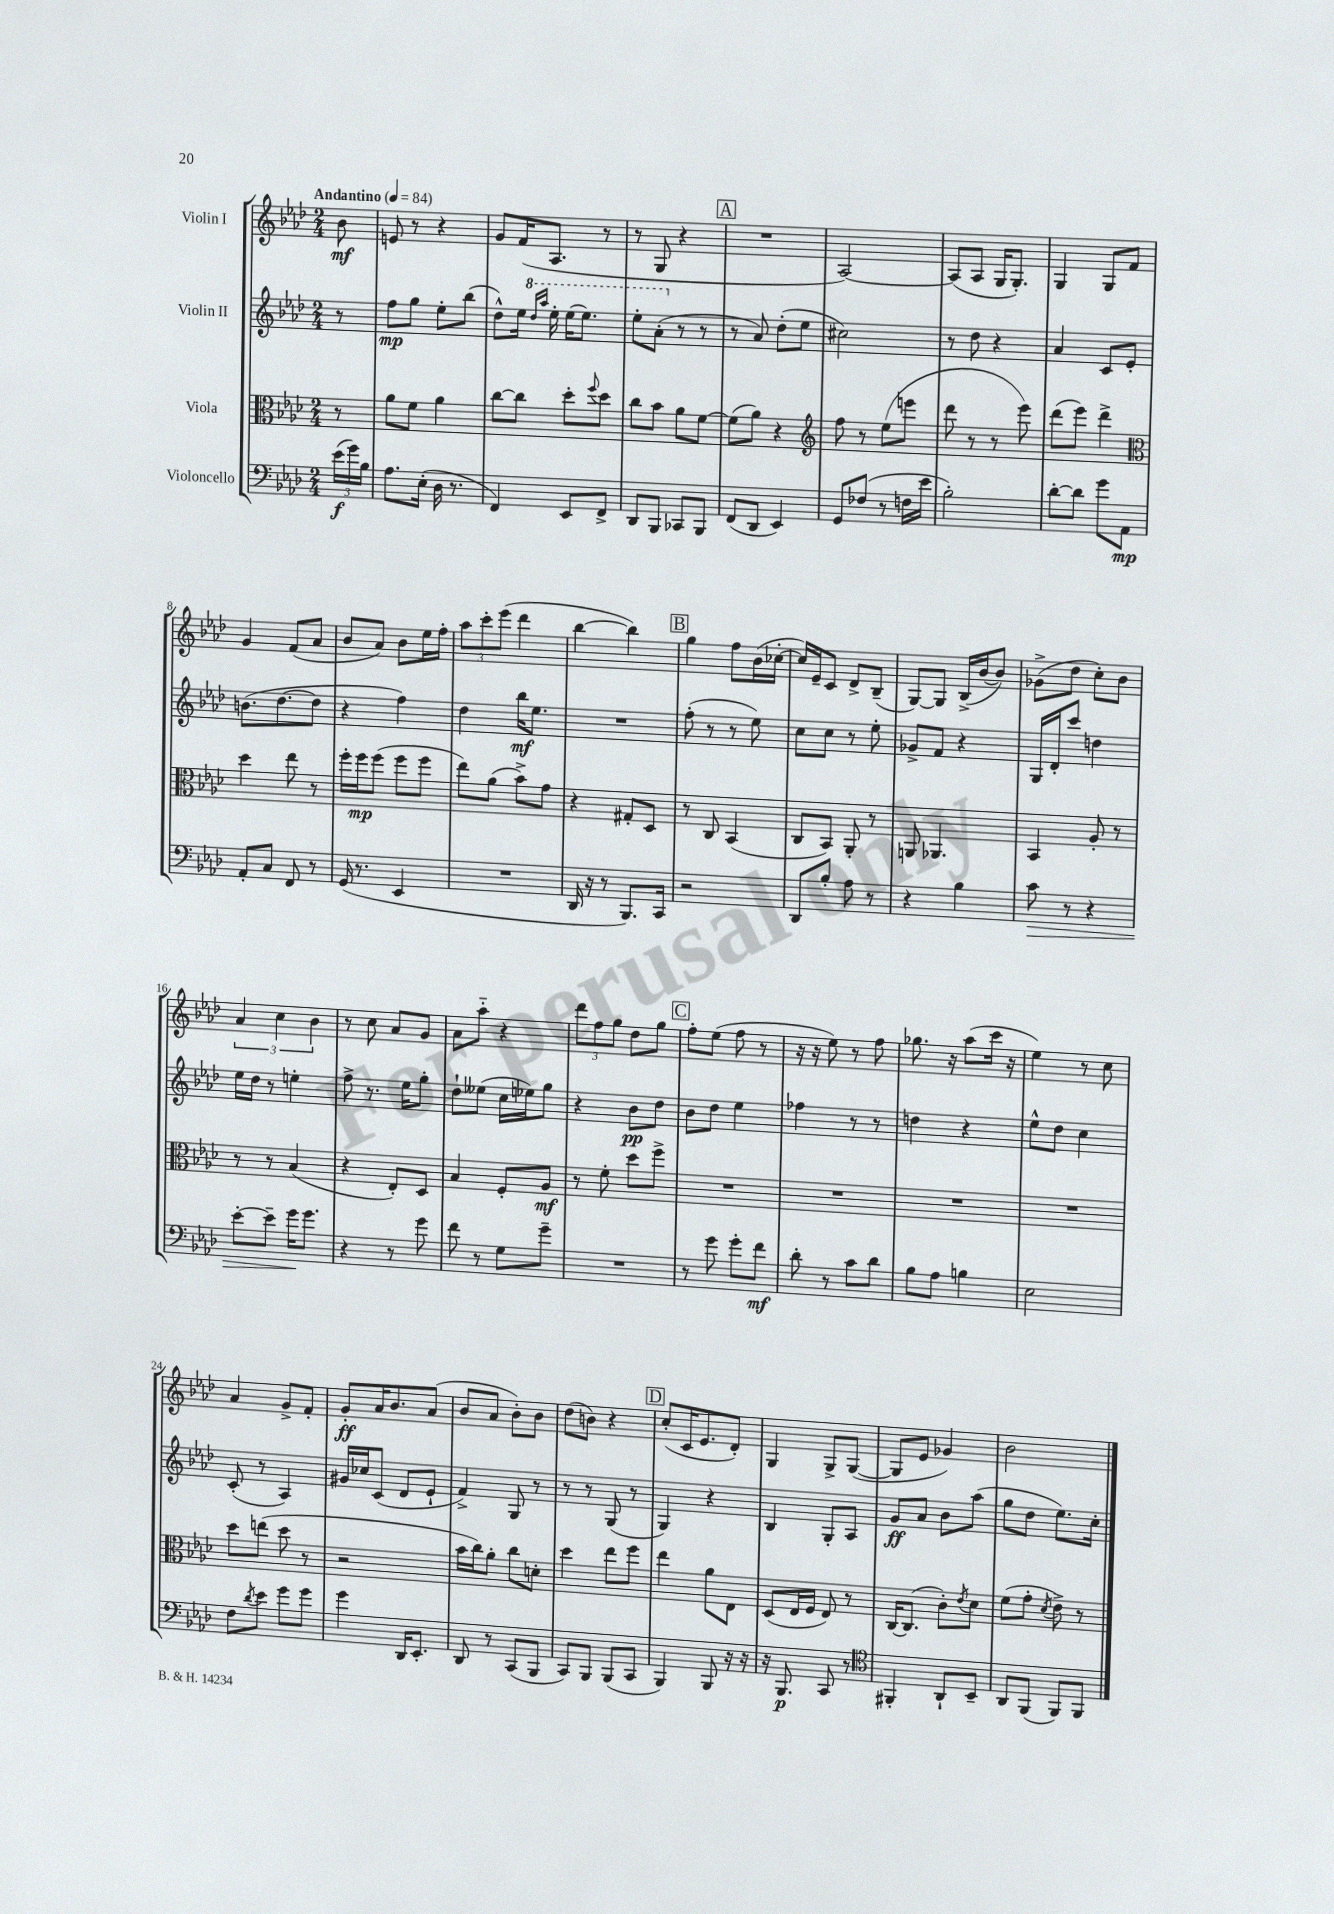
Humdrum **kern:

**kern	**kern	**kern	**kern
*staff4	*staff3	*staff2	*staff1
*clefF4	*clefC3	*clefG2	*clefG2
*k[b-e-a-d-]	*k[b-e-a-d-]	*k[b-e-a-d-]	*k[b-e-a-d-]
*M2/4	*M2/4	*M2/4	*M2/4
*MM84	*MM84	*MM84	*MM84
(24e-	8r	8r	8b-
24g)	.	.	.
24B-	.	.	.
=	=	=	=
8.A-	8a-	8ff	8e
.	8f	8gg	8r
(16E-'	.	.	.
16D-	4a-	8ee-'	4r
8.r	.	.	.
.	.	(8bb-	.
=	=	=	=
4FF)	[8cc	8dd-^^)	8g
.	8cc]	16ee-	(16f
.	.	16qqddd-	.
.	.	16qqaaa-	.
.	.	16eee-'	8.A-
8EE-	8dd-'	(16eee-	.
.	.	8.eee-)	.
.	8qqff	.	.
8FF^	8dd-	.	8r
=	=	=	=
8DD-	8cc	8eee-'	8r
8BBB-	8b-	(8aa-'	8G
8CC-	8a-	8r	4r
8BBB-	[8f	8r	.
=	=	=	=
(8FF	(8f]	8r	2r
8DD-	8a-)	8a-)	.
4EE-)	4r	(8dd-'	.
.	.	8ee-	.
=	=	=	=
*	*clefG2	*	*
8GG	8ff	2cc#)	[2A-)
(8F-	8r	.	.
8r	(8ee-	.	.
16F	8eee	.	.
16e-	.	.	.
=	=	=	=
2B-')	8ddd-	8r	(8A-]
.	8r	8dd-	8A-
.	8r	4r	16G
.	.	.	8.G')
.	8eee-)	.	.
=	=	=	=
[8d-'	(8ddd-	4a-	4G
8d-]	8eee-)	.	.
8g	4ddd-^	8c	8G
8AA-	.	8e-'	8f
=	=	=	=
*	*clefC3	*	*
8AA-'	4dd-	(8.b	4g
8C	.	.	.
.	.	[8.dd-	.
8FF	8ee-	.	(8f
8r	8r	8dd-]	8a-
=	=	=	=
(16GG	16ff'	4r	8b-
8.r	16ff	.	.
.	(8ff	.	8a-)
4EE-	8ff	4ff)	8b-
.	8ff	.	16ee-
.	.	.	16ff'
=	=	=	=
2r	8ee-)	4dd-	12aa-
.	.	.	12ccc'
.	(8a-	.	.
.	.	.	(12eee-
.	8b-^)	16bb-	4ddd-
.	.	8.ee-	.
.	8g	.	.
=	=	=	=
16DD-	4r	2r	[4bb-
16r	.	.	.
8r	.	.	.
8.BBB-)	8G#'	.	4bb-])
.	8D-	.	.
16CC	.	.	.
=	=	=	=
2r	8r	(8ff'	4gg
.	8C	8r	.
.	(4BB-	8r	8ff
.	.	8ee-)	(16b-
.	.	.	[16cc-'
=	=	=	=
8DD-	8C	8cc	16cc-])
.	.	.	16e-~
8B-'	8BB-)	8cc	8c
8A-	8AA-'	8r	8d-^
8r	8r	8ee-'	(8B-~
=	=	=	=
4r	8AA	8g-^	[8G)
.	4.AA-	8f	8G]
4B-	.	4r	(16B-^
.	.	.	[16b-
.	.	.	8b-])
=	=	=	=
8c	4BB-	16G	(8g-^
.	.	16d-'	.
8r	.	8ccc	8dd-
4r	8A-'	4dd	8cc')
.	8r	.	8b-
=	=	=	=
[8e-'	8r	16ee-	6a-
.	.	16dd-	.
8e-~]	8r	8r	.
.	.	.	6cc
16g	(4B-	4ee'	.
8.g	.	.	.
.	.	.	6b-
=	=	=	=
4r	4r	8ff^	8r
.	.	8.r	8cc
8r	8E-')	.	8a-
.	.	16ee-	.
8g	8D-	8gg'	8g
=	=	=	=
8f	4B-	8dd-`	8a-
8r	.	(8ee--	8aa-'~
8G	8F'	16cc	4r
.	.	16ee-)	.
8g~	8A-	8gg	.
=	=	=	=
2r	8r	4r	12ddd-
.	.	.	12ff
.	8f'	.	.
.	.	.	12gg
.	8dd-	8b-	8dd-
.	8ff^	8dd-	8gg
=	=	=	=
8r	2r	8b-	8ff'
8g	.	8dd-	(8ee-
8g'	.	4ee-	8ff
8f	.	.	8r
=	=	=	=
8d-'	2r	4ff-	16r
.	.	.	16r
8r	.	.	8ee-)
8c	.	8r	8r
8d-	.	8r	8ff
=	=	=	=
8B-	2r	4dd	8.gg-
8A-	.	.	.
.	.	.	16r
4B	.	4r	(8aa-
.	.	.	16ccc
.	.	.	16r
=	=	=	=
2E-	2r	8ee-^^	4ee-)
.	.	8dd-	.
.	.	4cc	8r
.	.	.	8cc
=	=	=	=
8F	8dd-	(8c'	4a-
8qd-	.	.	.
8e-	(8ee	8r	.
8g	8dd-	4A-)	8g^
8g	8r	.	8f'
=	=	=	=
4g	2r	16g#	8g'
.	.	16cc-	.
.	.	(8c	16a-
.	.	.	8.b-
16DD-	.	8d-	.
8.EE-'	.	.	.
.	.	8e-`	(8a-
=	=	=	=
8DD-	16b-	4f^)	8b-
.	16cc)	.	.
8r	8a-'	.	8a-
(8CC	8cc	8G	8b-')
8BBB-	8d'	8r	8b-
=	=	=	=
8CC)	4dd-	8r	(8dd-
8BBB-	.	8r	8b)
(8BBB-	8ee-	(8G	4r
8CC	8ff	8r	.
=	=	=	=
4BBB-)	4ee-	4G)	(8cc'
.	.	.	16c
.	.	.	8.e-
8BBB-	8a-	4r	.
16r	8E-	.	8d-')
16r	.	.	.
=	=	=	=
16r	(8D-	4B-	4G
8.BBB-	.	.	.
.	16E-	.	.
.	16F	.	.
8CC	8E-)	8G'	8G^
8r	8r	8A-	([8G
=	=	=	=
*clefC4	*	*	*
4FF#'	[16C	8g	8G]
.	(8.C]	.	.
.	.	8a-	8e-
8AA-`	8c')	8b-	4g-)
.	8qe-	.	.
8BB-~	8d-	(8aa-	.
=	=	=	=
8AA-	(8f	8gg	2b-
(8FF	8g'	8dd-	.
.	8qd-	.	.
8FF)	8e-^)	8.ee-)	.
8FF	8r	.	.
.	.	16cc'	.
==	==	==	==
*-	*-	*-	*-
